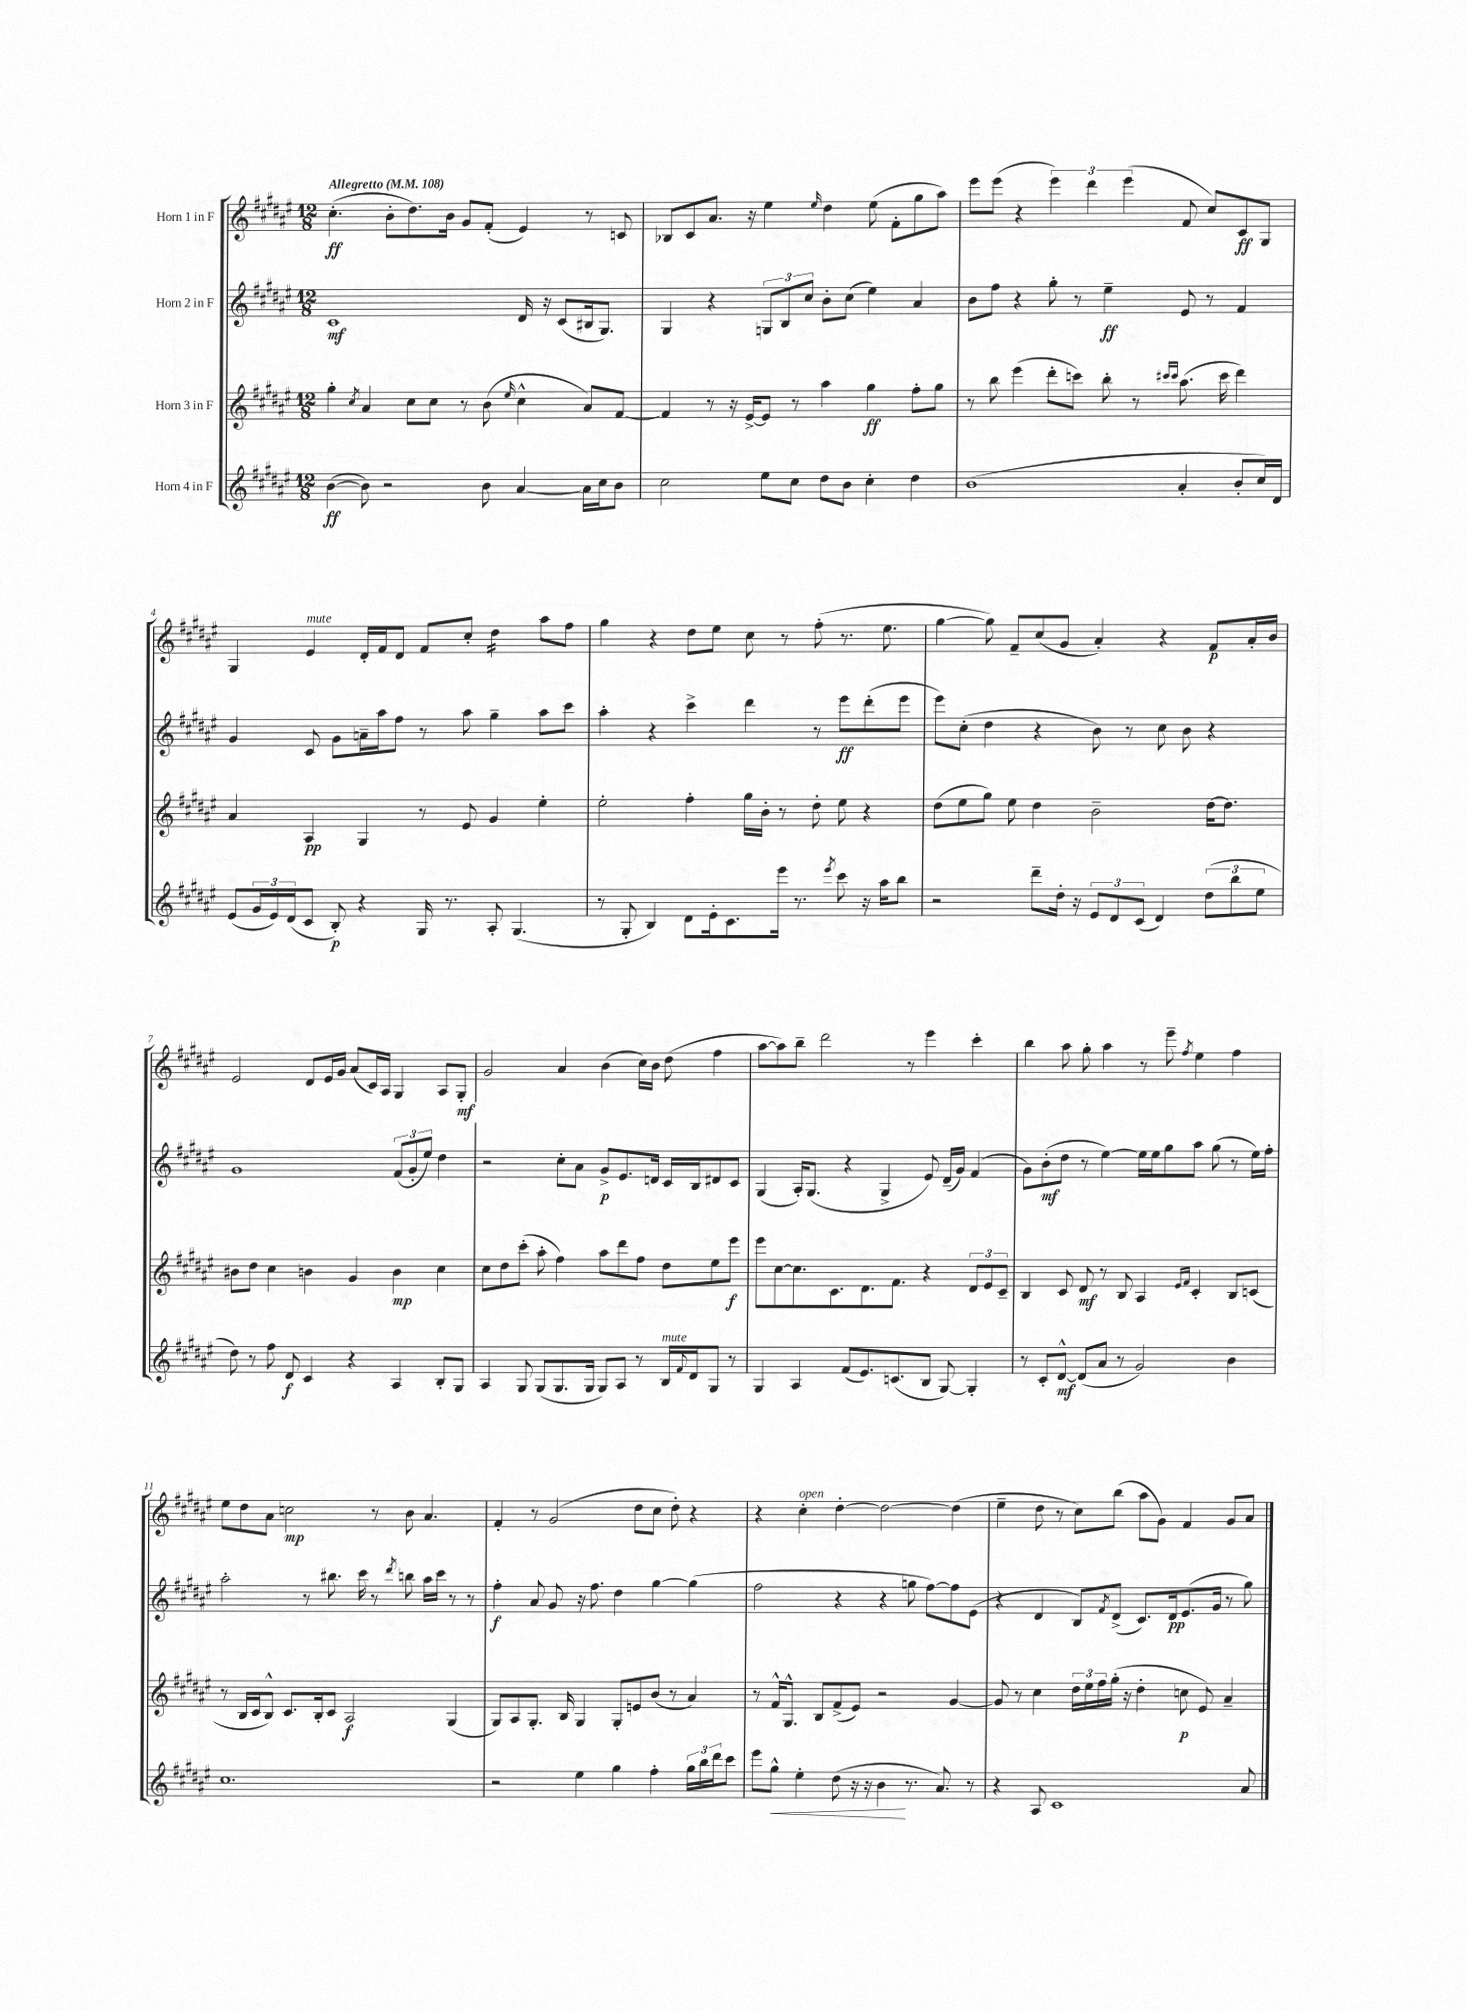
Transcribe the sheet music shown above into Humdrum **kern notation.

**kern	**kern	**kern	**kern
*staff4	*staff3	*staff2	*staff1
*clefG2	*clefG2	*clefG2	*clefG2
*k[f#c#g#d#a#e#]	*k[f#c#g#d#a#e#]	*k[f#c#g#d#a#e#]	*k[f#c#g#d#a#e#]
*M12/8	*M12/8	*M12/8	*M12/8
*MM108	*MM108	*MM108	*MM108
([4b\	4gg#'\	1c#	(4.cc#'\
.	8qcc#/	.	.
8b\])	4a#/	.	.
2r	.	.	8b'\L
.	8cc#\L	.	8.dd#\)
.	8cc#\J	.	.
.	.	.	16b\Jk
.	8r	.	8g#/L
8b\	(8b\	.	(8f#'/J
.	16qqee#/	.	.
[4a#/	4cc#^^\	16d#/	4e#/)
.	.	16r	.
.	.	(8c#/L	.
16a#\]LL	8a#/L)	16B#/k	8r
16cc#\J	.	8.G#/J)	.
8b\J	[8f#/J	.	8c/
=	=	=	=
2cc#\	4f#/]	4G#/	8B-/L
.	.	.	8c#/
.	8r	4r	8.a#/J
.	16r	.	.
.	[16e#^/LK	.	16r
8ee#\L	8e#/]J	12G/L	4ee#\
.	.	12B/	.
8cc#\J	8r	.	.
.	.	12cc#/J	.
.	.	.	16qqee#/
8dd#\L	4aa#\	8b'\L	4dd#\
8b\J	.	(8cc#\J	.
4cc#'\	4gg#\	4ee#\)	(8ee#\
.	.	.	8f#'\L
4dd#\	8ff#'\L	4a#/	8gg#\
.	8gg#\J	.	8aa#\J)
=	=	=	=
(1b	8r	8b\L	8eee#\L
.	8bb\	8ff#\J	(8eee#\J
.	(4eee#\	4r	4r
.	8ddd#'\L	8gg#'\	6eee#\)
.	8ccc\J)	8r	.
.	.	.	6ddd#\
.	8bb'\	4ee#~\	.
.	.	.	(6eee#\
.	8r	.	.
.	16qqccc#/LL	.	.
.	16qqccc#/JJ	.	.
4a#'/	(8.aa#\	8e#/	8f#/
.	.	8r	8cc#/L)
.	16ccc#\	.	.
8b'/L	4ddd#\)	4f#/	8c#/
16cc#/L)	.	.	8G#/J
16d#/JJ	.	.	.
=	=	=	=
(8e#/L	4a#/	4g#/	4G#/
24g#/L	.	.	.
24e#/)	.	.	.
(24d#/J	.	.	.
8c#/J	4A#/	8c#/	4e#/
8B'/)	.	8g#\L	.
4r	4G#/	16a~\L	16d#'/LL
.	.	16aa#\J	16f#/J
.	.	8ff#\J	8d#/J
16G#/	8r	8r	8f#/L
8.r	.	.	.
.	8e#/	8aa#\	8cc#'/J
8A#'/	4g#/	4gg#~\	4dd#\
(4.G#/	.	.	.
.	4ee#'\	8aa#\L	8aa#\L
.	.	8ccc#\J	8ff#\J
=	=	=	=
8r	2ee#'\	4aa#'\	4gg#\
8G#'/	.	.	.
4B/)	.	4r	4r
8d#\L	4ff#'\	4ccc#^\	8dd#\L
16e#'\k	.	.	8ee#\J
8.c#\	.	.	.
.	16gg#\LL	4ddd#\	8cc#\
.	16b'\JJ	.	.
16eee#\Jk	8r	.	8r
8.r	.	.	.
.	8dd#'\	8r	(8ff#'\
8qeee#/	.	.	.
8ccc#\	8ee#\	8eee#\L	8.r
16r	4r	(8ddd#'\	.
16aa#\LK	.	.	8.ee#\
8bb\J	.	8eee#\J	.
=	=	=	=
2r	(8dd#\L	8eee#\L)	[4gg#\
.	8ee#\	(8cc#'\J	.
.	8gg#\J)	4dd#\	8gg#\])
.	8ee#\	.	8f#~/L
8ddd#~\L	4dd#\	4r	(8cc#/
16dd#'\Jk	.	.	8g#/J
16r	.	.	.
12e#/L	2b~\	8b\)	4a#'/)
12d#/	.	.	.
.	.	8r	.
(12c#/J	.	.	.
4d#/)	.	8cc#\	4r
.	.	8b\	.
(12dd#\L	[16dd#\LK	4r	8f#/L
.	8.dd#\]J	.	.
12bb\	.	.	.
.	.	.	16a#'/L
12ee#\J	.	.	.
.	.	.	16b/JJ
=	=	=	=
8dd#\)	8b#\L	1g#	2e#/
8r	8dd#\J	.	.
8ff#\	4cc#\	.	.
8d#/	.	.	.
4c#/	4b\	.	8d#/L
.	.	.	16e#/L
.	.	.	16g#/JJ
4r	4g#/	.	(8a#/L
.	.	.	16c#/L)
.	.	.	16A#/JJ
4A#/	4b\	(12f#/L	4G#/
.	.	12g#'/	.
.	.	12ee#/J)	.
8B'/L	4cc#\	4dd#\	8A#/L
8G#/J	.	.	8G#'/J
=	=	=	=
4A#/	8cc#\L	2r	2g#/
.	8dd#\	.	.
8G#/	(8ccc#'\J	.	.
(8G#/L	8aa#'\	.	.
8.G#/	4ff#\)	8cc#'\L	4a#/
.	.	8a#\J	.
16G#/Jk	.	.	.
8G#/L)	8aa#\L	8g#^/L	(4b\
8A#/J	8ddd#\	8.e#/	.
8r	8ff#\J	.	16cc#\LL)
.	.	16d/Jk	16b\JJ
16B/LL	8dd#\L	16c#/LL	(8dd#\
8qqf#/	.	.	.
16d#/J	.	16B/J	.
8G#/J	8ee#\	8d#/	4ff#\
8r	8eee#\J	8c#/J	.
=	=	=	=
4G#/	8eee#\L	(4G#/	[8aa#\L
.	[8cc#\	.	8aa#\])
4A#/	8.cc#\]	16A#'/LK)	8bb~\J
.	.	(8.G#/J	.
.	.	.	2ddd#\
.	8.c#\	.	.
(8f#/L	.	4r	.
8.e#/)	8.d#\	.	.
.	.	4G#^/	.
(8.c/	8.f#\J	.	.
.	.	.	8r
8B/J	4r	8e#/)	4eee#\
[8G#/)	.	(16d#~/LL	.
.	.	16g#/JJ)	.
4G#'/]	12d#/L	(4f#/	4ccc#'\
.	12e#/	.	.
.	12c#~/J	.	.
=	=	=	=
8r	4B/	8g#\L)	4bb\
8c#'/L	.	(8b'\	.
[8d#^^/J	8c#/	8dd#\J	8aa#\
(8d#/]L	8d#/	8r	8gg#'\
8a#/J	8r	[4ee#\)	4aa#\
8r	8B/	.	.
2g#/)	4A#/	16ee#\]LL	8r
.	.	16ee#\J	.
.	.	8gg#\	8eee#~\
.	16qqe#/LL	.	.
.	16qqf#/JJ	.	8qff#/
.	4c#'/	8aa#\J	4ee#\
.	.	(8gg#\	.
4b\	8B/L	8r	4ff#\
.	(8c/J	16ee#\LL)	.
.	.	16ff#'\JJ	.
=	=	=	=
1.cc#	8r	2aa#'\	8ee#\L
.	16B/LL	.	8dd#\
.	16c#/J	.	.
.	8B^^/J)	.	8a#\J
.	8.c#/L	.	2cc\
.	.	8r	.
.	16B'/k	.	.
.	8c#/J	8.bb#\	.
.	2A#/	.	.
.	.	16ccc#\	.
.	.	8r	8r
.	.	8qddd#/	.
.	.	8bb\	8b\
.	.	16aa#\LL	4.a#/
.	.	16ccc#\JJ	.
.	(4G#/	8r	.
.	.	8r	.
=	=	=	=
2r	8G#/L)	4ff#'\	4f#'/
.	8A#/	.	.
.	8.G#'/J	8a#/	8r
.	.	8g#/	(2g#/
.	16B/	.	.
4ee#\	4G#/	16r	.
.	.	8.ff#\	.
4gg#\	8G#'/L	4dd#\	.
.	8e/	.	8dd#\L
4ff#'\	(8b/J	[4gg#\	8cc#\J
.	8r	.	8dd#'\)
24gg#\LL	4a#/)	(4gg#\]	4r
24bb\	.	.	.
24ddd#\J	.	.	.
8ccc#\J	.	.	.
=	=	=	=
8eee#\L	8r	2ff#\	4r
8gg#^^\J	16f#^^/LK	.	.
.	8.G#^^/J	.	.
4ee#'\	.	.	4cc#'\
.	8B/L	.	.
(8dd#\	(8f#^/	4r	[4dd#'\
16r	8e#/J)	.	.
16r	.	.	.
4b\	2r	4r	2dd#\_
8.r	.	8gg\	.
.	.	[8ff#\L)	.
8.a#/)	.	.	.
.	[4g#/	8ff#\]	(4dd#\]
8r	.	(8e#\J	.
=	=	=	=
4r	8g#/]	4r	4ee#~\
.	8r	.	.
8A#/	4cc#\	4d#/	8dd#\
1c#	.	.	8r
.	24dd#\LL	8B/L)	8cc#\L)
.	24ee#\	.	.
.	24ff#\	.	.
.	.	8qf#/	.
.	(16gg#'\JJ	(8d#^/J	(8bb\J
.	16r	.	.
.	4dd#'\	8.c#/L)	8aa#\L
.	.	.	8g#\J)
.	.	16d#/k	.
.	8cc\	(8.e#/	4f#/
.	8e#/)	.	.
.	.	16g#/Jk	.
.	4a#~/	8r	8g#/L
8a#/	.	8gg#\)	8a#/J
==	==	==	==
*-	*-	*-	*-
